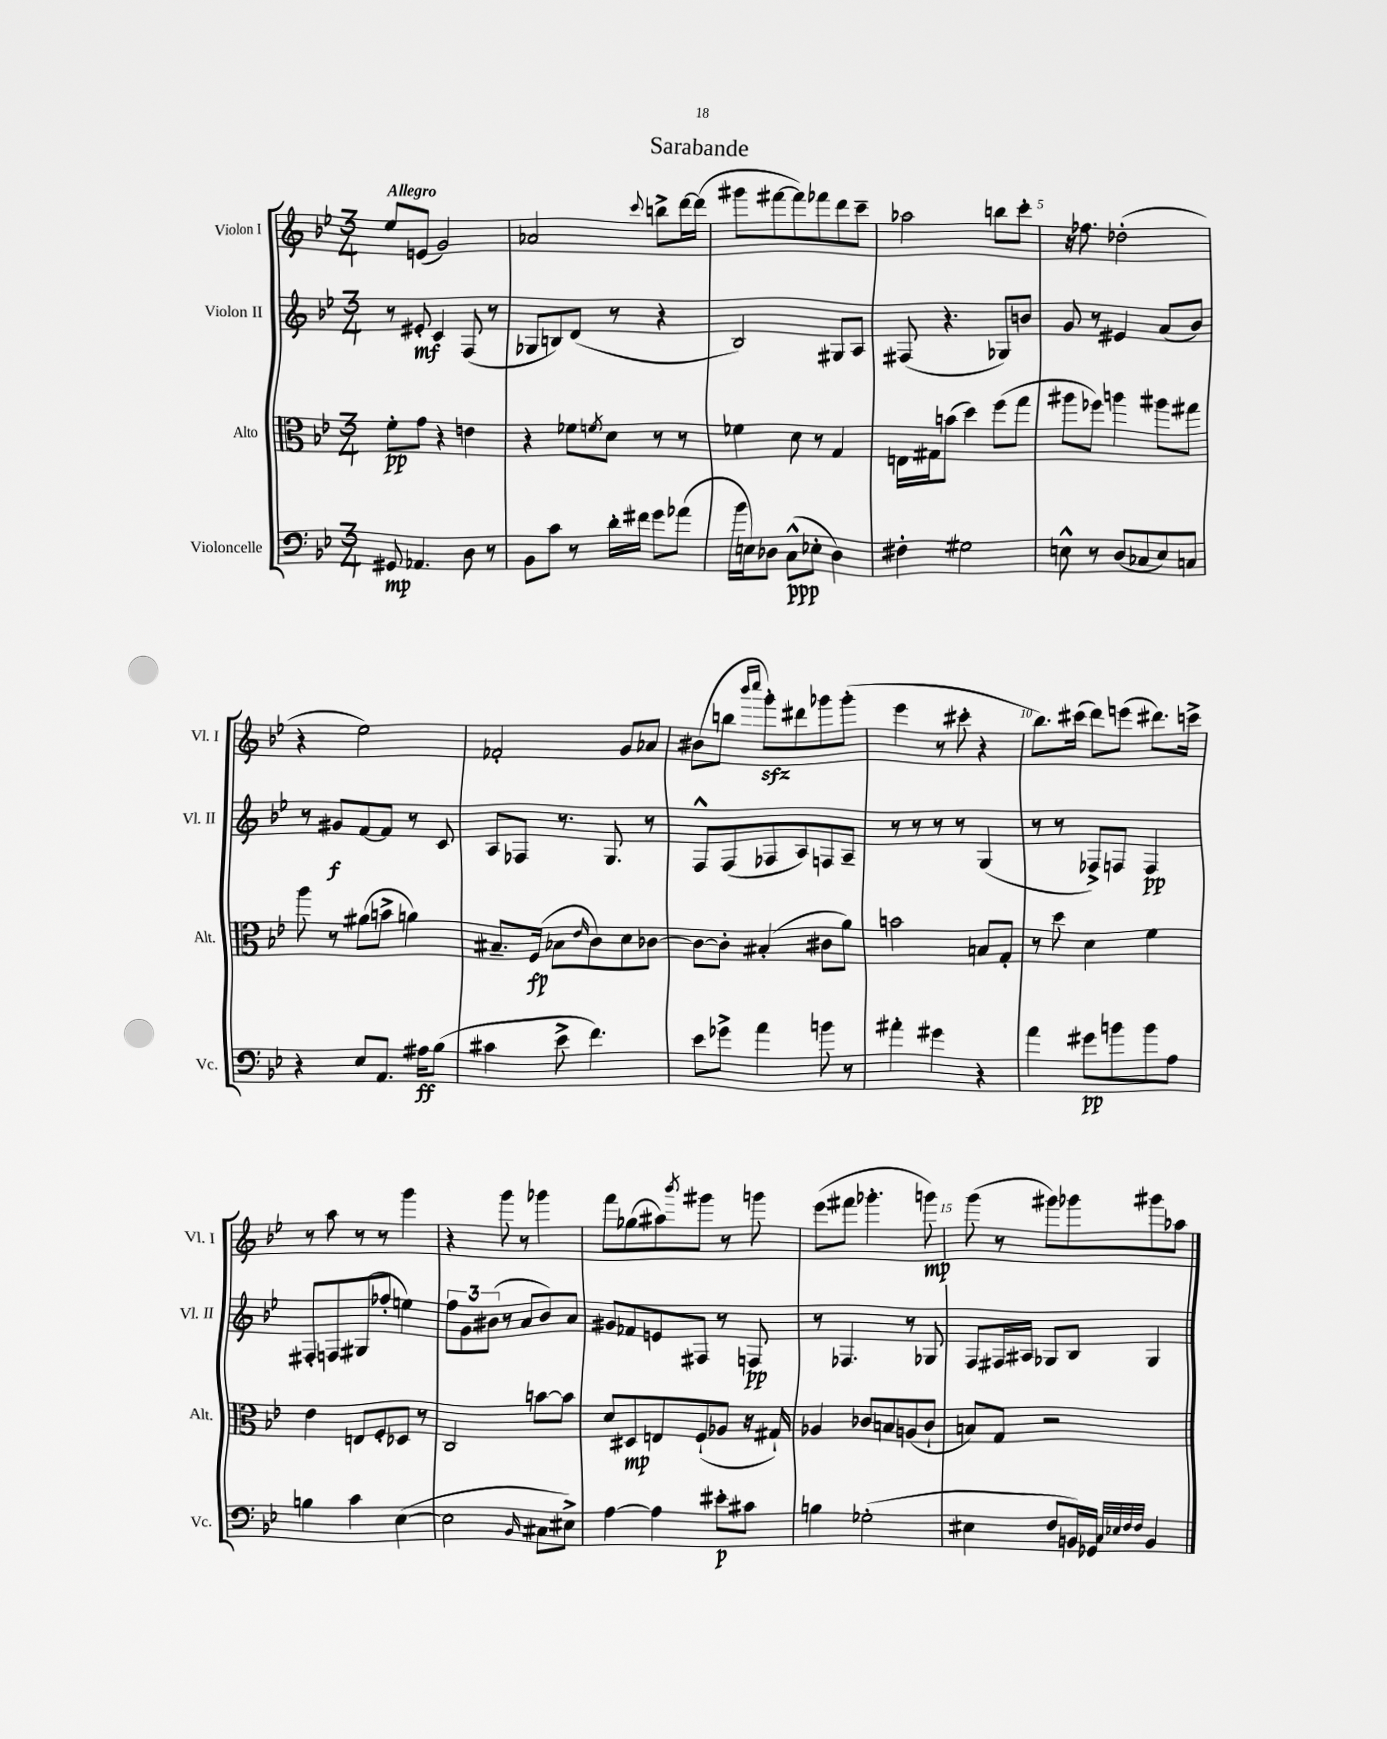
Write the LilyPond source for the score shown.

\header { title = "Sarabande" }
<<
\new StaffGroup <<
\new Staff = "s0" \with { instrumentName = "Violon I" shortInstrumentName = "Vl. I" } {
    \clef treble \key bes \major \numericTimeSignature \time 3/4 \tempo "Allegro"
    ees''8 e'8( g'2) |
    aes'2 \appoggiatura { c'''8 } b''8-> d'''16~ d'''16( |
    gis'''8 fis'''8~ fis'''8) fes'''8 d'''8 c'''8-- |
    aes''2 b''8 c'''8-. |
    r16 fes''8. des''2-.( |
    r4 ees''2) |
    fes'2-. g'8 aes'8 |
    bis'8( b''8 \grace { bes'''16 c''''16 } g'''8-.\sfz) dis'''8 ges'''8 ges'''8-.( |
    ees'''4 r8 cis'''8-. r4 |
    bes''8.) cis'''16( d'''8) e'''8( dis'''8.) c'''16-> |
    r8 a''8 r8 r8 g'''4 |
    r4 g'''8 r8 ges'''4 |
    f'''8 ges''8( ais''8) \acciaccatura { bes'''8 } gis'''8 r8 g'''8 |
    ees'''8( fis'''8 ges'''4.-. g'''8\mp) |
    g'''8( r8 gis'''8) ges'''8 gis'''8 aes''8 \bar "|." |
}
\new Staff = "s1" \with { instrumentName = "Violon II" shortInstrumentName = "Vl. II" } {
    \clef treble \key bes \major \numericTimeSignature \time 3/4
    r8 eis'8-.\mf c'4 f8( r8 |
    ges8 b8) d'8( r8 r4 |
    bes2) gis8 a8 |
    fis8( r4. ges8) b'8 |
    g'8 r8 eis'4 a'8( bes'8) |
    r8 gis'8\f f'8~ f'8 r8 c'8 |
    a8 fes8 r8. g8. r8 |
    f8-^ f8( fes8 a8) f8 a8-- |
    r8 r8 r8 r8 g4( |
    r8 r8 fes8->) f8 f4\pp |
    fis8-. f8 gis8( fes''8-. e''4) |
    \tuplet 3/2 { f''8 g'8 bis'8( } r8 a'8 bis'8) a'8 |
    gis'8 fes'8 e'8 fis8 r8 f8\pp |
    r8 fes4. r8 ges8 |
    f8 fis16 ais16 ges8 bes8 ges4 \bar "|." |
}
\new Staff = "s2" \with { instrumentName = "Alto" shortInstrumentName = "Alt." } {
    \clef alto \key bes \major \numericTimeSignature \time 3/4
    f'8-.\pp g'8 r4 e'4 |
    r4 fes'8 \acciaccatura { f'8 } d'8 r8 r8 |
    fes'4 d'8 r8 g4 |
    e16 gis16 b'8( d''4) f''8( g''8 |
    ais''8 fes''8) a''4 ais''8 gis''8 |
    a''8 r8 ais'8( b'8-> a'4) |
    bis8.-- f16\fp( bes8 \grace { ees'16 } c'8) d'8 ces'8~ |
    ces'8~ ces'8-. bis4-.( cis'8 a'8) |
    b'2 b8 g8-. |
    r8 d''8 d'4 f'4 |
    ees'4 e8 f8-. des8 r8 |
    c2 b'8~ b'8 |
    d'8 dis8\mp e8 f8-!( aes8 r16 gis16-!) |
    aes4 ces'8 b8 a8( ces'8-! |
    b8) g8 r2 \bar "|." |
}
\new Staff = "s3" \with { instrumentName = "Violoncelle" shortInstrumentName = "Vc." } {
    \clef bass \key bes \major \numericTimeSignature \time 3/4
    gis,8\mp aes,4. d8 r8 |
    bes,8 c'8 r8 d'16-. fis'16 g'8 aes'8( |
    bes'16 e16) des8 c8-^\ppp( ees8-. des4) |
    fis4-. gis2 |
    e8-^ r8 d8( ces8 e8) c8 |
    r4 ees8 a,8. ais16\ff bes8( |
    cis'4 ees'8-> f'4.) |
    ees'8 ges'8-> a'4 b'8 r8 |
    ais'4-. gis'4 r4 |
    a'4 gis'8\pp b'8 b'8 a8 |
    b4 c'4 ees4~( |
    ees2 \grace { bes,16 } cis8 eis8->) |
    a4~ a4 eis'8-.\p cis'8 |
    b4 ges2-.( |
    eis4 f8 b,16) ges,16 \grace { c32 ees32 f32 f32 } b,4 \bar "|." |
}
>>
>>
\layout { \context { \Score \override BarNumber.break-visibility = ##(#f #t #t) barNumberVisibility = #(every-nth-bar-number-visible 5) } }
